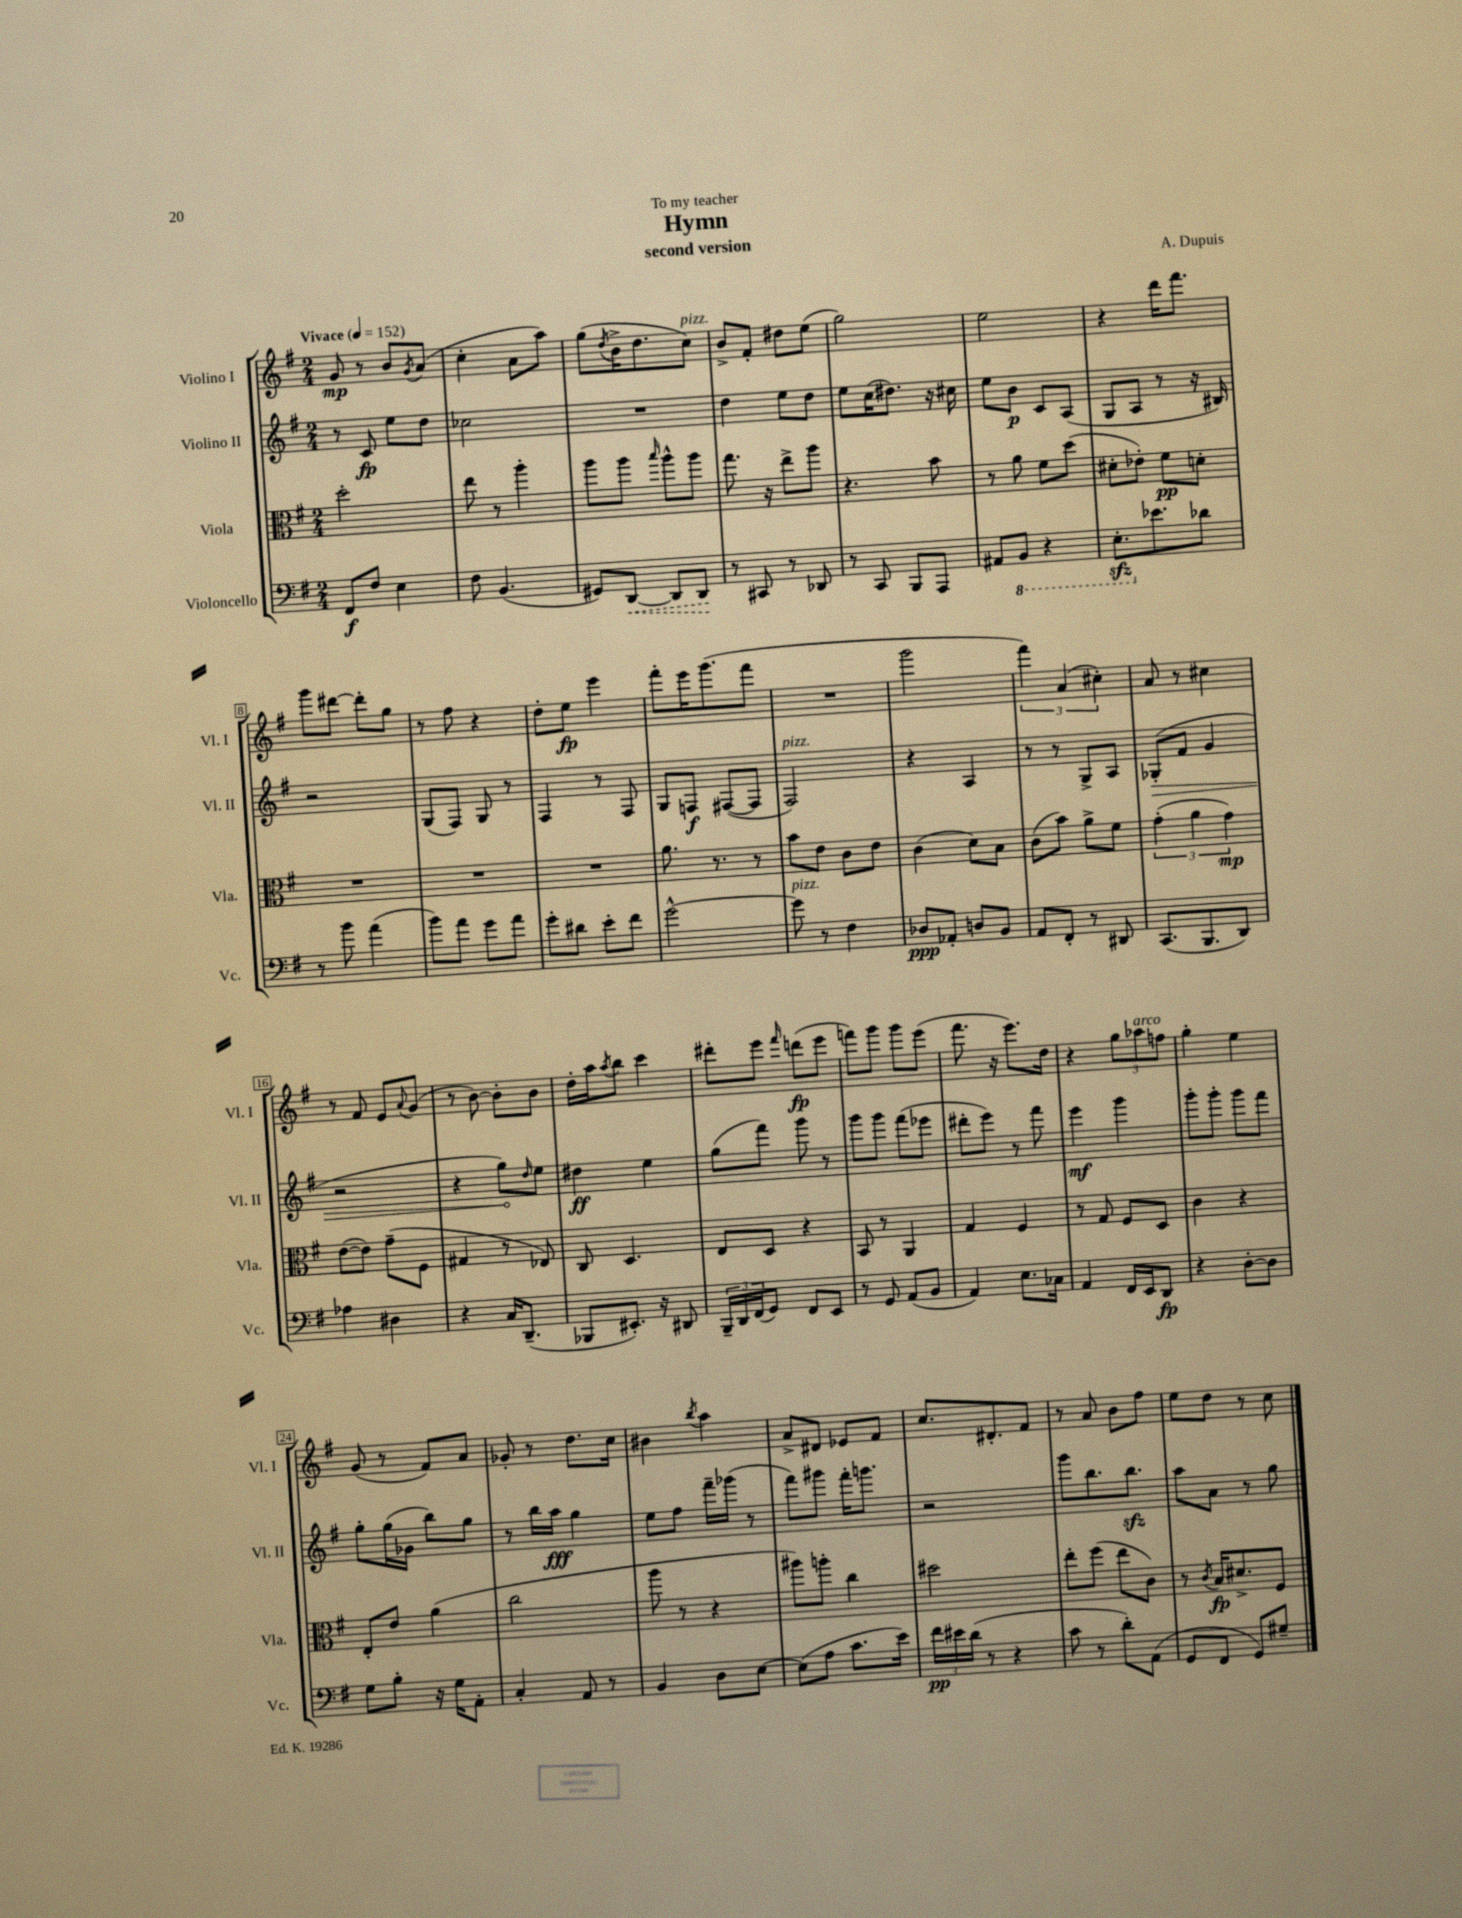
\header { title = "Hymn" composer = "A. Dupuis" subtitle = "second version" dedication = "To my teacher" }
<<
\new StaffGroup <<
\new Staff = "s0" \with { instrumentName = "Violino I" shortInstrumentName = "Vl. I" } {
    \clef treble \key g \major \numericTimeSignature \time 2/4 \tempo "Vivace" 4 = 152
    g'8\mp r8 b'8 \acciaccatura { g'8 } a'8( |
    c''4-. a'8 a''8) |
    g''8( \acciaccatura { d''8 } b'16-> d''8. c''8^\markup { \italic "pizz." }) |
    b'8-> fis'8-. dis''8 e''8( |
    g''2) |
    e''2 |
    r4 d'''16 fis'''8. |
    g'''8 dis'''8~ dis'''8-. g''8 |
    r8 fis''8 r4 |
    d''8-. e''8\fp e'''4 |
    fis'''8-. e'''16 g'''8.( fis'''8 |
    R2 |
    g'''2 |
    \tuplet 3/2 { fis'''4) a'4( cis''4-.) } |
    a'8 r8 cis''4 |
    r8 fis'8 e'8 \appoggiatura { a'8 } g'8( |
    r8 b'8~) b'8-. b'8 |
    d''16-. a''16 \acciaccatura { a''8 } b''8 c'''4 |
    dis'''8-. e'''8 \grace { fis'''16 } d'''8\fp( e'''8 |
    f'''8) g'''8 g'''8 e'''8( |
    fis'''8. r16 e'''8.) d''16 |
    r4 \tuplet 3/2 { g''8 aes''8^\markup { \italic "arco" } f''8 } |
    g''4-. e''4 |
    g'8( r8 fis'8) a'8 |
    ges'8-. r8 d''8. c''16 |
    bis'4 \acciaccatura { b''8 } a''4 |
    a'8-> dis'8 ees'8 fis'8 |
    c''8. dis'8.-. fis'8 |
    r8 a'8 b'8 fis''8 |
    e''8 d''8 r8 c''8 \bar "|." |
}
\new Staff = "s1" \with { instrumentName = "Violino II" shortInstrumentName = "Vl. II" } {
    \clef treble \key g \major \numericTimeSignature \time 2/4
    r8 c'8\fp e''8 d''8 |
    ces''2 |
    R2 |
    d''4 e''8 d''8 |
    e''8 c''16( dis''8.) r16 cis''16 |
    e''8 b'8\p c'8 a8( |
    g8 a8 r8 r16 bis16) |
    r2 |
    g8( fis8) g8 r8 |
    fis4 r8 fis8 |
    g8 f8\f fis8~( fis8 |
    fis2^\markup { \italic "pizz." }) |
    r4 a4 |
    r8 r8 g8-> a8 |
    \once \override Hairpin.circled-tip = ##t ges8-.\>( fis'8 g'4 |
    r2 |
    r4 g''8\!) \grace { d''16 } e''8 |
    dis''4\ff e''4 |
    g''8( fis'''8) g'''8 r8 |
    g'''8 g'''8 fis'''8( ees'''8 |
    dis'''8-. e'''8) r8 fis'''8 |
    e'''4\mf g'''4 |
    g'''8-. g'''8-. g'''8 fis'''8 |
    g''8-. g''16( ges'16 b''8) g''8 |
    r8 b''16 a''16\fff g''4 |
    e''8 fis''8 fis'''16-- ges'''16( r8 |
    fis'''8) gis'''8 fis'''16-. g'''8. |
    r2 |
    g'''8 b''8. b''8.\sfz |
    a''8 a'8 r8 g''8 \bar "|." |
}
\new Staff = "s2" \with { instrumentName = "Viola" shortInstrumentName = "Vla." } {
    \clef alto \key g \major \numericTimeSignature \time 2/4
    d''2-. |
    e''8 r8 a''4-. |
    a''8 a''8 \grace { b''16 } a''8-^ a''8 |
    g''8. r16 e''8-> a''8 |
    r4. b'8 |
    r8 a'8 fis'8 d''8( |
    dis'8-. ees'8-.) fis'8\pp d'8-. |
    R2 |
    R2 |
    R2 |
    a'8. r8. r8 |
    b'8 e'8 c'8 e'8 |
    c'4( d'8) b8 |
    c'8( b'8) a'8-> fis'8 |
    \tuplet 3/2 { g'4-.( a'4 g'4\mp) } |
    e'8~( e'8) g'8--( fis8 |
    gis4 r8 ees8) |
    c8 d4. |
    e8 d8 r4 |
    b,8 r8 a,4 |
    g4 fis4 |
    r8 g8 fis8 d8 |
    c'4 r4 |
    e8-. e'8 a'4( |
    c''2 |
    a''8 r8 r4 |
    ais''8) a''8-. c''4 |
    dis''2 |
    e''8-. fis''8( e''8 c'8) |
    r8 \acciaccatura { c'8 } b16\fp dis'8.-> fis8 \bar "|." |
}
\new Staff = "s3" \with { instrumentName = "Violoncello" shortInstrumentName = "Vc." } {
    \clef bass \key g \major \numericTimeSignature \time 2/4
    fis,8\f fis8 e4 |
    fis8 b,4.( |
    gis,8) \once \override Hairpin.style = #'dashed-line d,8~\< d,8 d,8\! |
    r8 cis,8 r8 des,8 |
    r8 c,8 b,,8 a,,8 |
    ais,8 \ottava #-1 b,,8 r4 |
    e,8.-.\sfz \ottava #0 ees'8. des'8 |
    r8 b'8 a'4( |
    b'8) a'8 g'8 a'8 |
    g'8-. dis'8 e'8-. fis'8 |
    g'2~-^ |
    g'8^\markup { \italic "pizz." } r8 fis4 |
    des8\ppp aes,8-. d8 b,8 |
    a,8 fis,8-. r8 dis,8 |
    c,8.( b,,8. d,8) |
    aes4 dis4 |
    r4 c16 d,8.--( |
    bes,,8 eis,8.-.) r16 dis,8 |
    \tuplet 3/2 { b,,16-- d,16 fis,16( } g,8) fis,8 e,8 |
    r8 g,8 a,8( b,8 |
    a,4) e8. ces16 |
    a,4 fis,16 e,16 d,8\fp |
    r4 d8~-. d8 |
    g8 b8-. r16 g16 a,8-. |
    c4-. a,8 r8 |
    b,4 d8 e8~ |
    e8( a8 c'8. e'16) |
    \tuplet 3/2 { fis'16\pp eis'16 d'16( } r8 r4 |
    c'8 r8 d'8-.) a,8( |
    g,8 fis,8 g,8) gis8-- \bar "|." |
}
>>
>>
\layout { \context { \Score \override BarNumber.stencil = #(make-stencil-boxer 0.1 0.3 ly:text-interface::print) } }
